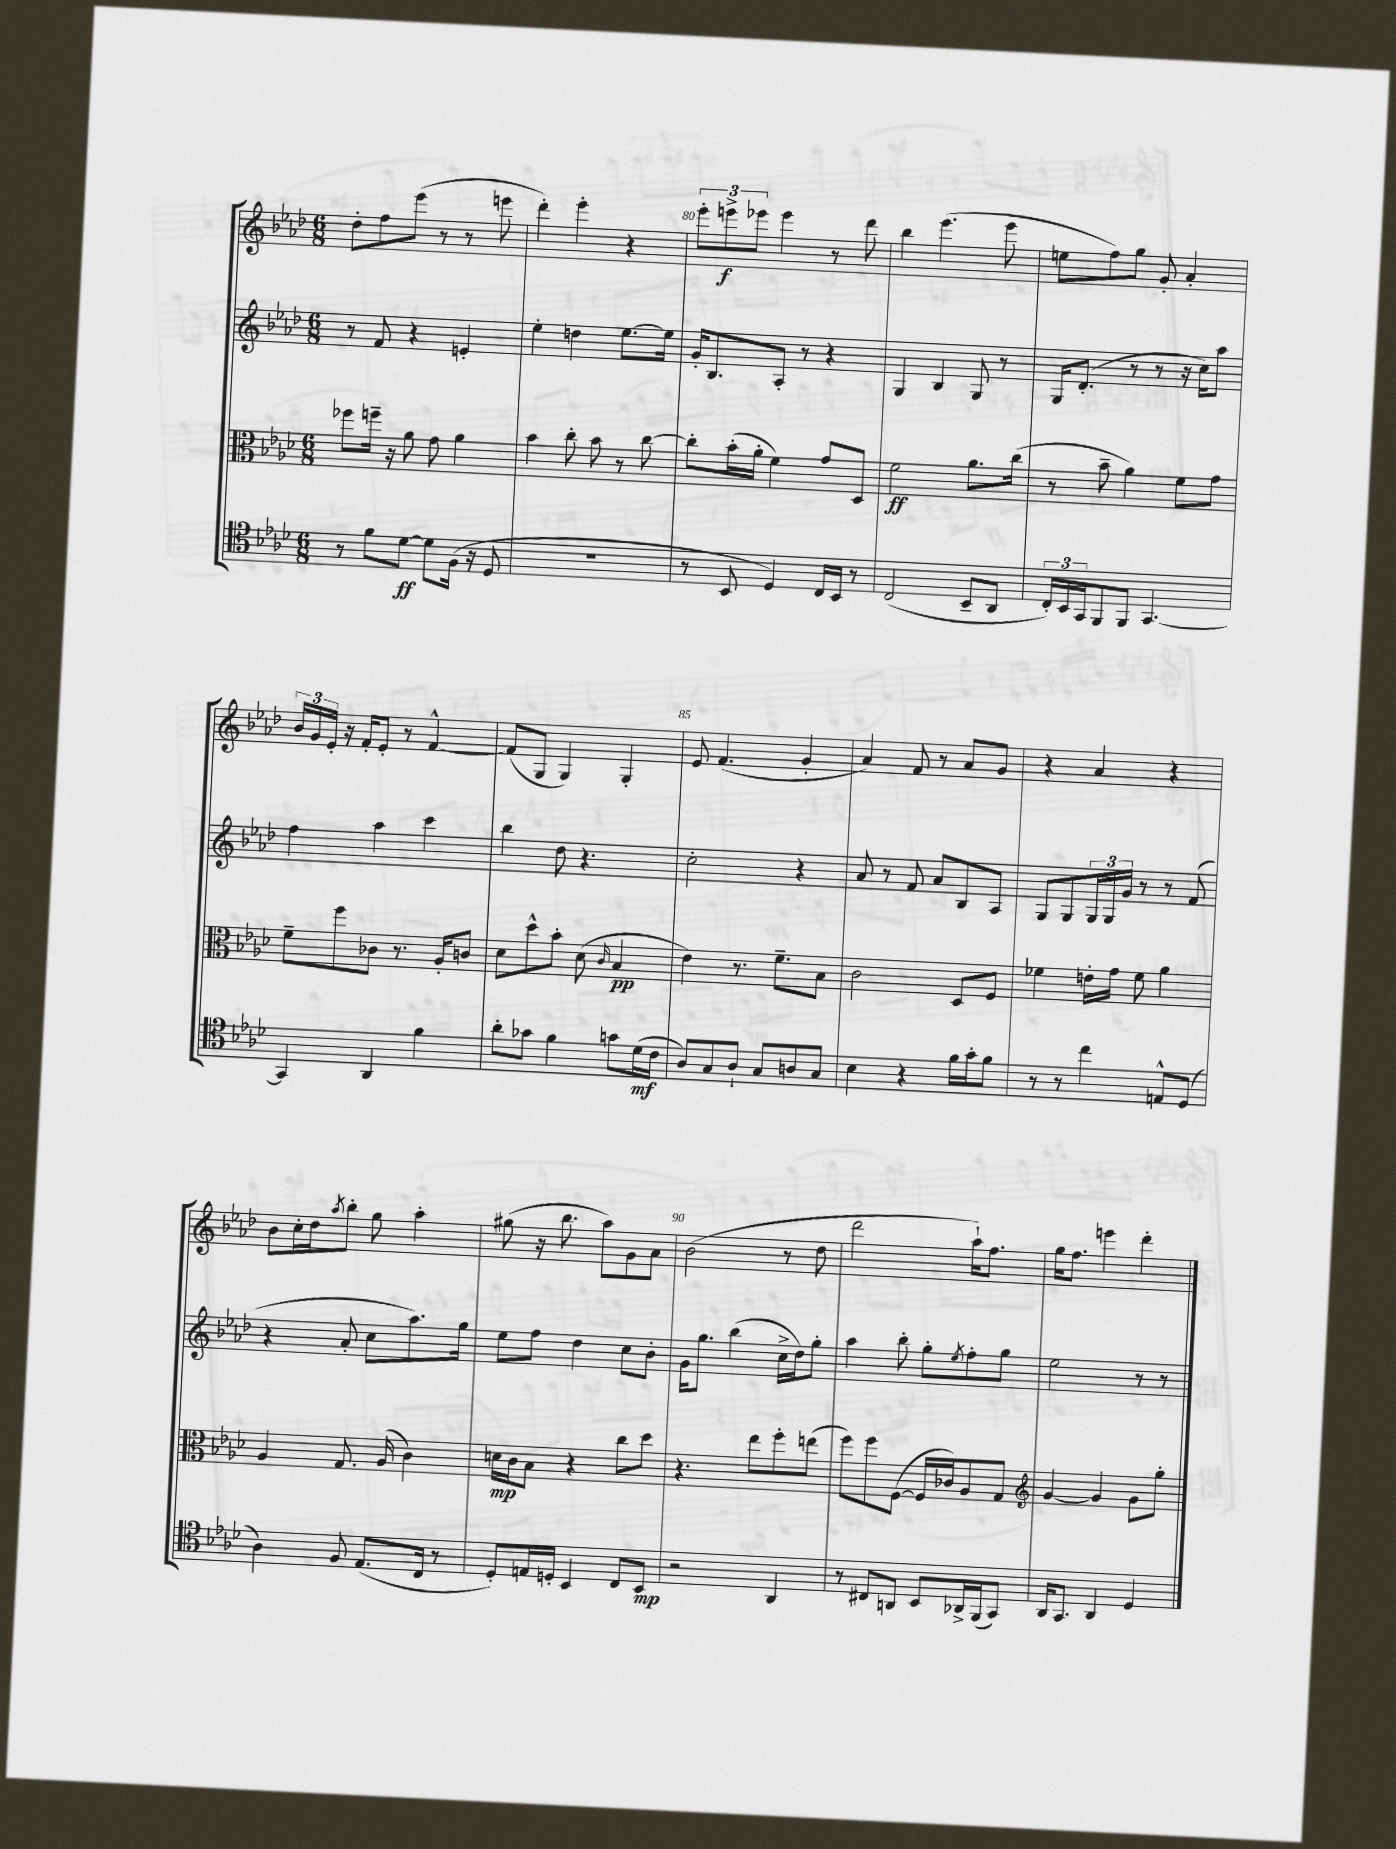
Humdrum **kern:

**kern	**dynam	**kern	**dynam	**kern	**kern	**dynam
*part4	*part4	*part3	*part3	*part2	*part1	*part1
*staff4	*staff4	*staff3	*staff3	*staff2	*staff1	*staff1
*clefC4	*	*clefC3	*	*clefG2	*clefG2	*
*k[b-e-a-d-]	*	*k[b-e-a-d-]	*	*k[b-e-a-d-]	*k[b-e-a-d-]	*
*M6/8	*	*M6/8	*	*M6/8	*M6/8	*
=78	=78	=78	=78	=78	=78	=78
8r	.	8ff-X\L	.	8r	8dd-'\L	.
8f\L	.	16ffn~\Jk	.	8f/	8ff\	.
.	.	16r	.	.	.	.
[8d-\J	ff	8a-\	.	4r	(8eee-\J	.
8d-\L]	.	8g\	.	.	8r	.
(16F\Jk	.	4a-\	.	4en'/	8r	.
16r	.	.	.	.	.	.
8D-/	.	.	.	.	8eeen\	.
=79	=79	=79	=79	=79	=79	=79
2.r	.	4b-\	.	4ee-'\	4ddd-'\)	.
.	.	8cc'\	.	4ddn\	4eee-'\	.
.	.	8b-\	.	.	.	.
.	.	8r	.	[8.ee-\L	4r	.
.	.	[8cc\	.	.	.	.
.	.	.	.	16ee-\Jk]	.	.
=80	=80	=80	=80	=80	=80	=80
8r	.	8cc'\L]	.	16g'/KL	12eee-'\L	.
.	.	.	.	8.B-/	.	.
.	.	.	.	.	12eeen^\	f
8BB-/	.	(16b-'\L	.	.	.	.
.	.	.	.	.	12eee-X\J	.
.	.	16a-'\JJ	.	.	.	.
4D-/)	.	4f\)	.	8A-'/J	4eee-\	.
.	.	.	.	8r	.	.
16C/LL	.	8g/L	.	4r	8r	.
16BB-/JJ	.	.	.	.	.	.
8r	.	8D-/J	.	.	8ddd-\	.
=81	=81	=81	=81	=81	=81	=81
(2C/	.	2f\	ff	4G/	4bb-\	.
.	.	.	.	4B-/	(4.eee-\	.
8BB-~/L	.	8.a-\L	.	8G/	.	.
8AA-/J	.	.	.	8r	8eee-\	.
.	.	(16cc\Jk	.	.	.	.
=82	=82	=82	=82	=82	=82	=82
24C'/LL)	.	8r	.	16G/KL	8een\L	.
24BB-/	.	.	.	.	.	.
.	.	.	.	(8.d-'/J	.	.
24GG/J	.	.	.	.	.	.
8FF/	.	8b-~\	.	.	8ff\)	.
8FF/J	.	4a-\)	.	8r	8gg\J	.
[4.GG/	.	.	.	8r	8g'/	.
.	.	8f\L	.	16r	4a-'/	.
.	.	.	.	16cc\KL)	.	.
.	.	8g\J	.	8aa-\J	.	.
!!LO:LB:g=z
=83	=83	=83	=83	=83	=83	=83
4GG/]	.	8f~\L	.	4ff\	24b-/LL	.
.	.	.	.	.	24g/	.
.	.	.	.	.	24e-'/JJ	.
.	.	8ff\	.	.	16r	.
.	.	.	.	.	16f'/KL	.
4AA-/	.	8c-X\J	.	4aa-\	8e-'/J	.
.	.	8.r	.	.	8r	.
4f\	.	.	.	4ccc\	[4f^^/	.
.	.	16A-'/KL	.	.	.	.
.	.	8cn/J	.	.	.	.
=84	=84	=84	=84	=84	=84	=84
8a-'\L	.	8d-\L	.	4bb-\	(8f/L]	.
8g-X\J	.	8dd-^^\	.	.	8G/J	.
4f\	.	8b-'\J	.	8dd-\	4G/)	.
.	.	(8d-\	.	4.r	.	.
.	.	16qqc/	.	.	.	.
8gn\L	.	4B-/	pp	.	4G'/	.
(16d-\L	mf	.	.	.	.	.
16c\JJ	.	.	.	.	.	.
=85	=85	=85	=85	=85	=85	=85
8A-/L)	.	4e-\)	.	2cc'\	8e-/	.
8G/	.	.	.	.	(4.f/	.
8A-`/J	.	8.r	.	.	.	.
8G/L	.	.	.	.	.	.
.	.	8.f~\L	.	.	.	.
8An/	.	.	.	4r	4g'/	.
8G/J	.	8B-\J	.	.	.	.
=86	=86	=86	=86	=86	=86	=86
4B-\	.	2c\	.	8a-/	4a-/)	.
.	.	.	.	8r	.	.
4r	.	.	.	8f/	8f/	.
.	.	.	.	8a-/L	8r	.
16f\LL	.	8D-/L	.	8B-/	8a-/L	.
16g'\J	.	.	.	.	.	.
8f\J	.	8F/J	.	8A-/J	8g/J	.
=87	=87	=87	=87	=87	=87	=87
8r	.	4f-X\	.	8G/L	4r	.
8r	.	.	.	8G/	.	.
4cc\	.	16en'\LL	.	24G/L	4a-/	.
.	.	.	.	24G/	.	.
.	.	16g\JJ	.	.	.	.
.	.	.	.	24g/JJ	.	.
.	.	8f-\	.	8r	.	.
8En^^/L	.	4a-\	.	8r	4r	.
(8D-/J	.	.	.	(8f/	.	.
!!LO:LB:g=z
=88	=88	=88	=88	=88	=88	=88
4A-\)	.	4A-/	.	4r	8b-\L	.
.	.	.	.	.	16cc'\L	.
.	.	.	.	.	16dd-\J	.
.	.	.	.	.	8qaa-/	.
8F/	.	8.G/	.	8a-'/	8bb-'\J	.
(8.E-/L	.	.	.	8cc\L	8gg\	.
.	.	(16A-/	.	.	.	.
.	.	4c\)	.	8.aa-\)	4aa-'\	.
16C/Jk	.	.	.	.	.	.
8r	.	.	.	.	.	.
.	.	.	.	16gg\Jk	.	.
=89	=89	=89	=89	=89	=89	=89
8D-'/L)	.	16dn\LL	mp	8ee-\L	(8gg#X\	.
.	.	16c\J	.	.	.	.
16En/L	.	8B-\J	.	8ff\J	16r	.
16Dn'/JJ	.	.	.	.	8.bb-\	.
4BB-/	.	4r	.	4dd-\	.	.
.	.	.	.	.	8aa-\L)	.
8C/L	.	8cc\L	.	8cc\L	8g\	.
8BB-/J	mp	8dd-\J	.	8b-'\J	8a-\J	.
=90	=90	=90	=90	=90	=90	=90
2r	.	4.r	.	16g\KL	(2b-\	.
.	.	.	.	8.gg\J	.	.
.	.	.	.	(4bb-\	.	.
.	.	8ee-\L	.	.	.	.
4AA-/	.	8ff'\	.	16cc^\LL	8r	.
.	.	.	.	16dd-\J)	.	.
.	.	(8een\J	.	8gg'\J	8dd-\	.
=91	=91	=91	=91	=91	=91	=91
8r	.	8ff\L)	.	4aa-\	2ddd-\	.
8C#X/L	.	8ff\	.	.	.	.
8AAn/J	.	([8F\J	.	8bb-'\	.	.
8BB-/L	.	16F/LL]	.	8gg'\L	.	.
.	.	16c-X/J)	.	.	.	.
.	.	.	.	8qee-/	.	.
16AA-X^/L	.	8A-/	.	8ff'\	16aa-`\KL)	.
(16FF/J	.	.	.	.	8.ff\J	.
8GG/J)	.	8G/J	.	8gg\J	.	.
=92	=92	=92	=92	=92	=92	=92
*	*	*clefG2	*	*	*	*
16AA-/KL	.	[4g/	.	2ee-\	16gg\KL	.
8.GG/J	.	.	.	.	8.ff\J	.
4AA-/	.	4g/]	.	.	4eeen\	.
4D-/	.	8g\L	.	8r	4ddd-'\	.
.	.	8gg'\J	.	8r	.	.
==	==	==	==	==	==	==
*-	*-	*-	*-	*-	*-	*-
